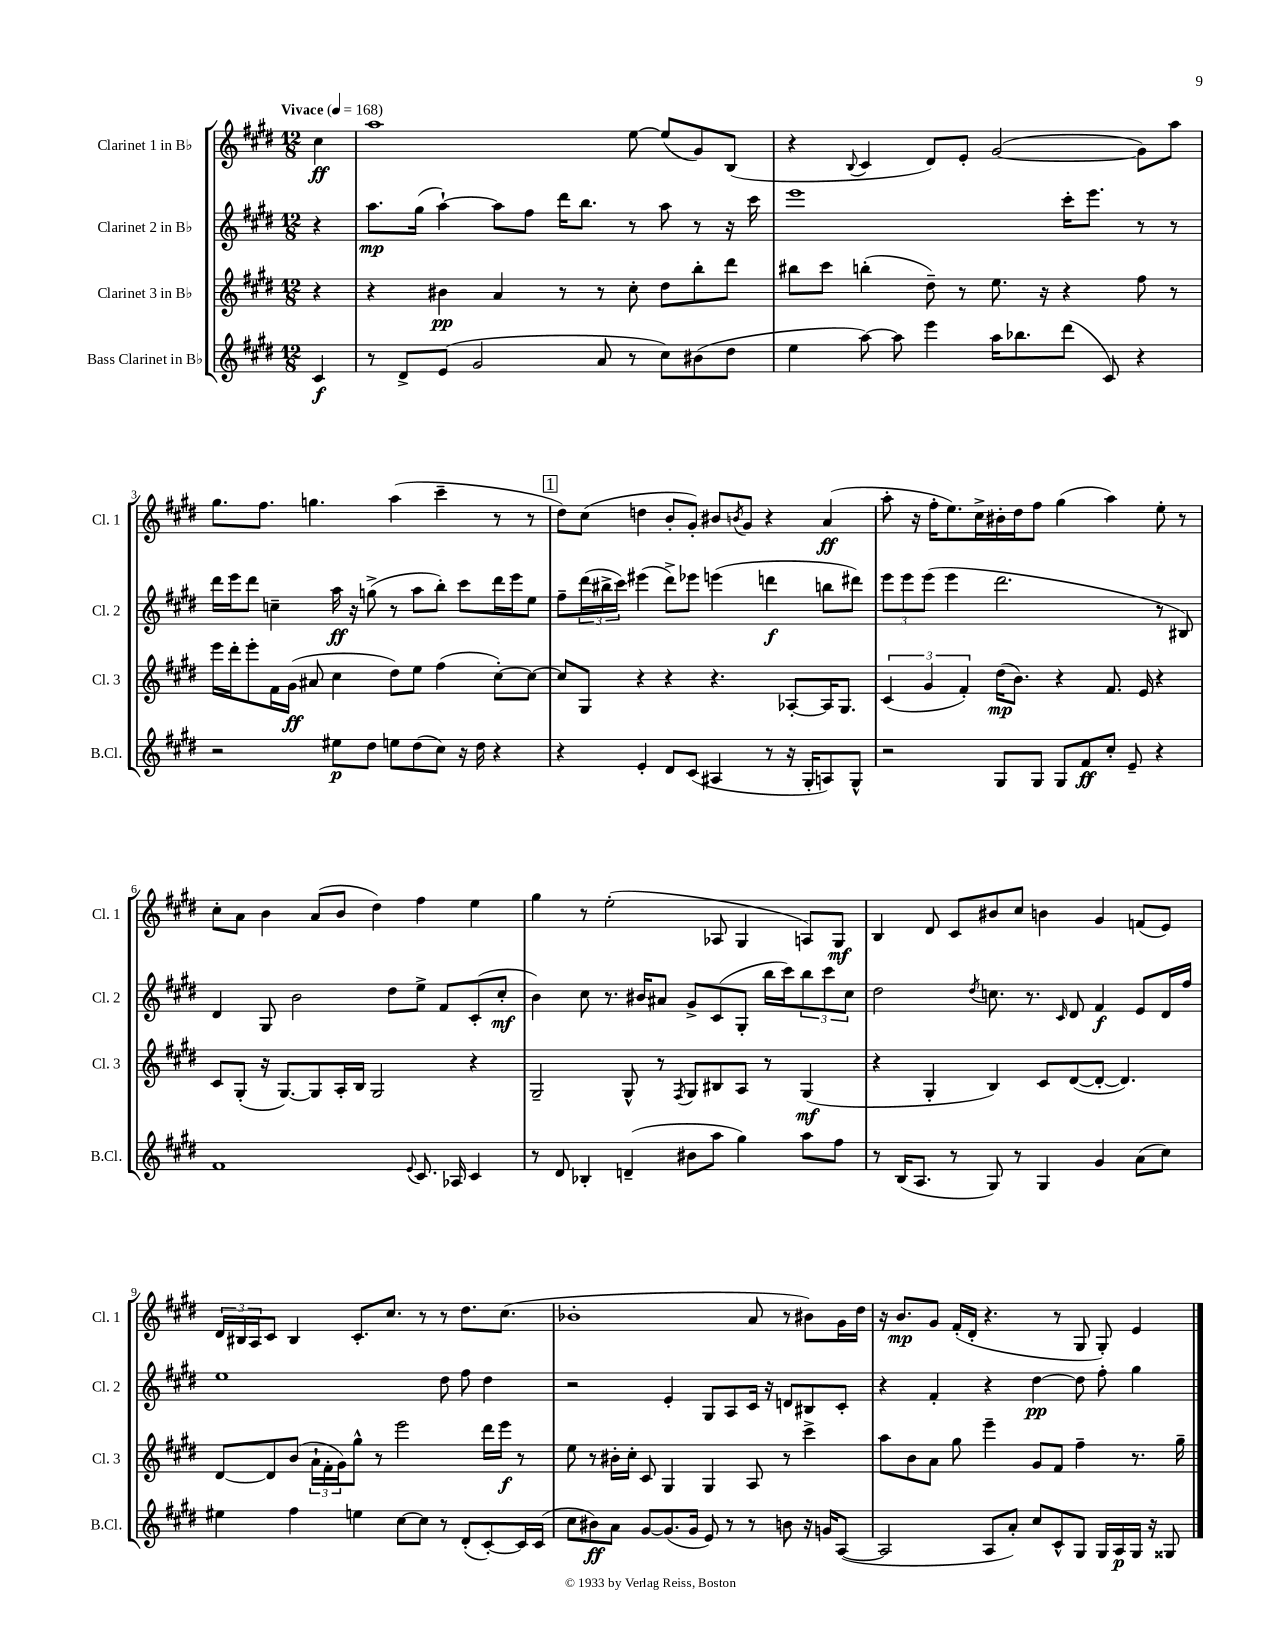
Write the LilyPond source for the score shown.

<<
\new StaffGroup <<
\new Staff = "s0" \with { instrumentName = "Clarinet 1 in Bb" shortInstrumentName = "Cl. 1" } {
    \clef treble \key e \major \numericTimeSignature \time 12/8 \partial 4 \tempo "Vivace" 4 = 168
    cis''4\ff |
    a''1 e''8~ e''8( gis'8) b8( |
    r4 \appoggiatura { b8 } cis'4 dis'8) e'8-. gis'2~( gis'8) a''8 |
    gis''8. fis''8. g''4. a''4( cis'''4-- r8 r8 |
    \mark \markup { \box "1" } dis''8) cis''8( d''4 b'8-. gis'8-.) bis'8 \acciaccatura { b'8 } gis'8 r4 a'4\ff( |
    a''8-. r16 fis''16-. e''8.) cis''16-> bis'16-. dis''16 fis''8 gis''4( a''4) e''8-. r8 |
    cis''8-. a'8 b'4 a'8( b'8 dis''4) fis''4 e''4 |
    gis''4 r8 e''2-.( aes8 gis4 a8) gis8\mf |
    b4 dis'8 cis'8 bis'8 cis''8 b'4 gis'4 f'8( e'8) |
    \tuplet 3/2 { dis'16 bis16 a16 } cis'8 bis4 cis'8.-. cis''8. r8 r8 dis''8. cis''8.( |
    bes'1-. a'8 r8 bis'8) gis'16 dis''16 |
    r16 b'8.\mp gis'8 fis'16-.( dis'16-. r4. r8 gis8 gis8-.) e'4 \bar "|." |
}
\new Staff = "s1" \with { instrumentName = "Clarinet 2 in Bb" shortInstrumentName = "Cl. 2" } {
    \clef treble \key e \major \numericTimeSignature \time 12/8 \partial 4
    r4 |
    a''8.\mp gis''16( a''4~-!) a''8 fis''8 dis'''16 b''8. r8 a''8 r8 r16 cis'''16 |
    e'''1 cis'''16-. e'''8. r8 r8 |
    dis'''16 e'''16 dis'''8 c''4-- a''16\ff r16 g''8->( r8 a''8 b''8-.) cis'''8 dis'''16 e'''16 e''8 |
    \mark \markup { \box "1" } fis''8-- \tuplet 3/2 { dis'''16( bis''16-> cis'''16) } eis'''4( dis'''8->) ees'''8 e'''4( d'''4\f b''8 dis'''8) |
    \tuplet 3/2 { e'''8 e'''8 e'''8( } e'''4 dis'''2. r8 bis8) |
    dis'4 gis8 b'2 dis''8 e''8-> fis'8 cis'8-.( cis''8-.\mf |
    b'4) cis''8 r8. bis'16 ais'8 gis'8-> cis'8( gis8-. b''16 cis'''16) \tuplet 3/2 { b''8 cis'''8 cis''8 } |
    dis''2 \acciaccatura { dis''8 } c''8. r8. \grace { cis'16 } dis'8 fis'4\f e'8 dis'16 fis''16 |
    e''1 dis''8 fis''8 dis''4 |
    r2 e'4-. gis8 a8 cis'16 r16 d'8 bis8 cis'8-. |
    r4 fis'4-. r4 dis''4~\pp dis''8 fis''8-. gis''4 \bar "|." |
}
\new Staff = "s2" \with { instrumentName = "Clarinet 3 in Bb" shortInstrumentName = "Cl. 3" } {
    \clef treble \key e \major \numericTimeSignature \time 12/8 \partial 4
    r4 |
    r4 bis'4\pp a'4 r8 r8 cis''8-. dis''8 b''8-. dis'''8 |
    bis''8 cis'''8 b''4-.( dis''8--) r8 e''8. r16 r4 fis''8 r8 |
    e'''16 dis'''16-. e'''8-. fis'16 gis'16\ff( ais'8 cis''4 dis''8) e''8 fis''4( cis''8~-.) cis''8~ |
    \mark \markup { \box "1" } cis''8 gis8 r4 r4 r4. aes8~-. aes16 gis8. |
    \tuplet 3/2 { cis'4( gis'4 fis'4-.) } dis''16\mp( b'8.) r4 fis'8. e'16 r4 |
    cis'8 gis8-.( r16 gis8.~) gis8 a16-. b16 gis2 r4 |
    gis2-- gis8-^ r8 \acciaccatura { fis8 } gis8 bis8 a8 r8 gis4\mf( |
    r4 gis4-. b4) cis'8 dis'8~( dis'8~-. dis'4.) |
    dis'8~ dis'8 b'8( \tuplet 3/2 { a'16-! fis'16-. gis'16) } gis''8-^ r8 e'''2 dis'''16 e'''16\f r8 |
    e''8 r8 bis'16-. cis''16-. cis'8 gis4 gis4 a8 r8 cis'''4-> |
    a''8 b'8 a'8 gis''8 e'''4-- gis'8 fis'8 fis''4-- r8. gis''16-- \bar "|." |
}
\new Staff = "s3" \with { instrumentName = "Bass Clarinet in Bb" shortInstrumentName = "B.Cl." } {
    \clef treble \key e \major \numericTimeSignature \time 12/8 \partial 4
    cis'4\f |
    r8 dis'8-> e'8( gis'2 a'8 r8 cis''8) bis'8( dis''8 |
    e''4 a''8~) a''8 e'''4 a''16 bes''8. dis'''8( cis'8) r4 |
    r2 eis''8\p dis''8 e''8 dis''8( cis''8) r16 dis''16 r4 |
    \mark \markup { \box "1" } r4 e'4-. dis'8 cis'8( ais4 r8 r16 gis16-. a8) gis8-^ |
    r2 gis8 gis8 gis8 fis'8\ff cis''8-. e'8-- r4 |
    fis'1 \appoggiatura { e'8 } cis'8. aes16 cis'4 |
    r8 dis'8 bes4-. d'4--( bis'8 a''8 gis''4) a''8 fis''8 |
    r8 b16( a8. r8 gis8) r8 gis4 gis'4 a'8( cis''8) |
    eis''4 fis''4 e''4 cis''8~ cis''8 r8 dis'8-.( cis'8~-.) cis'16 cis'16( |
    cis''8 bis'8\ff) a'8 gis'8~ gis'8.( gis'16 e'8) r8 r8 b'8 r16 g'16 a8~( |
    a2 a8 a'8-.) cis''8 cis'8-^ gis8 gis16 a16\p gis16 r16 gisis8 \bar "|." |
}
>>
>>
